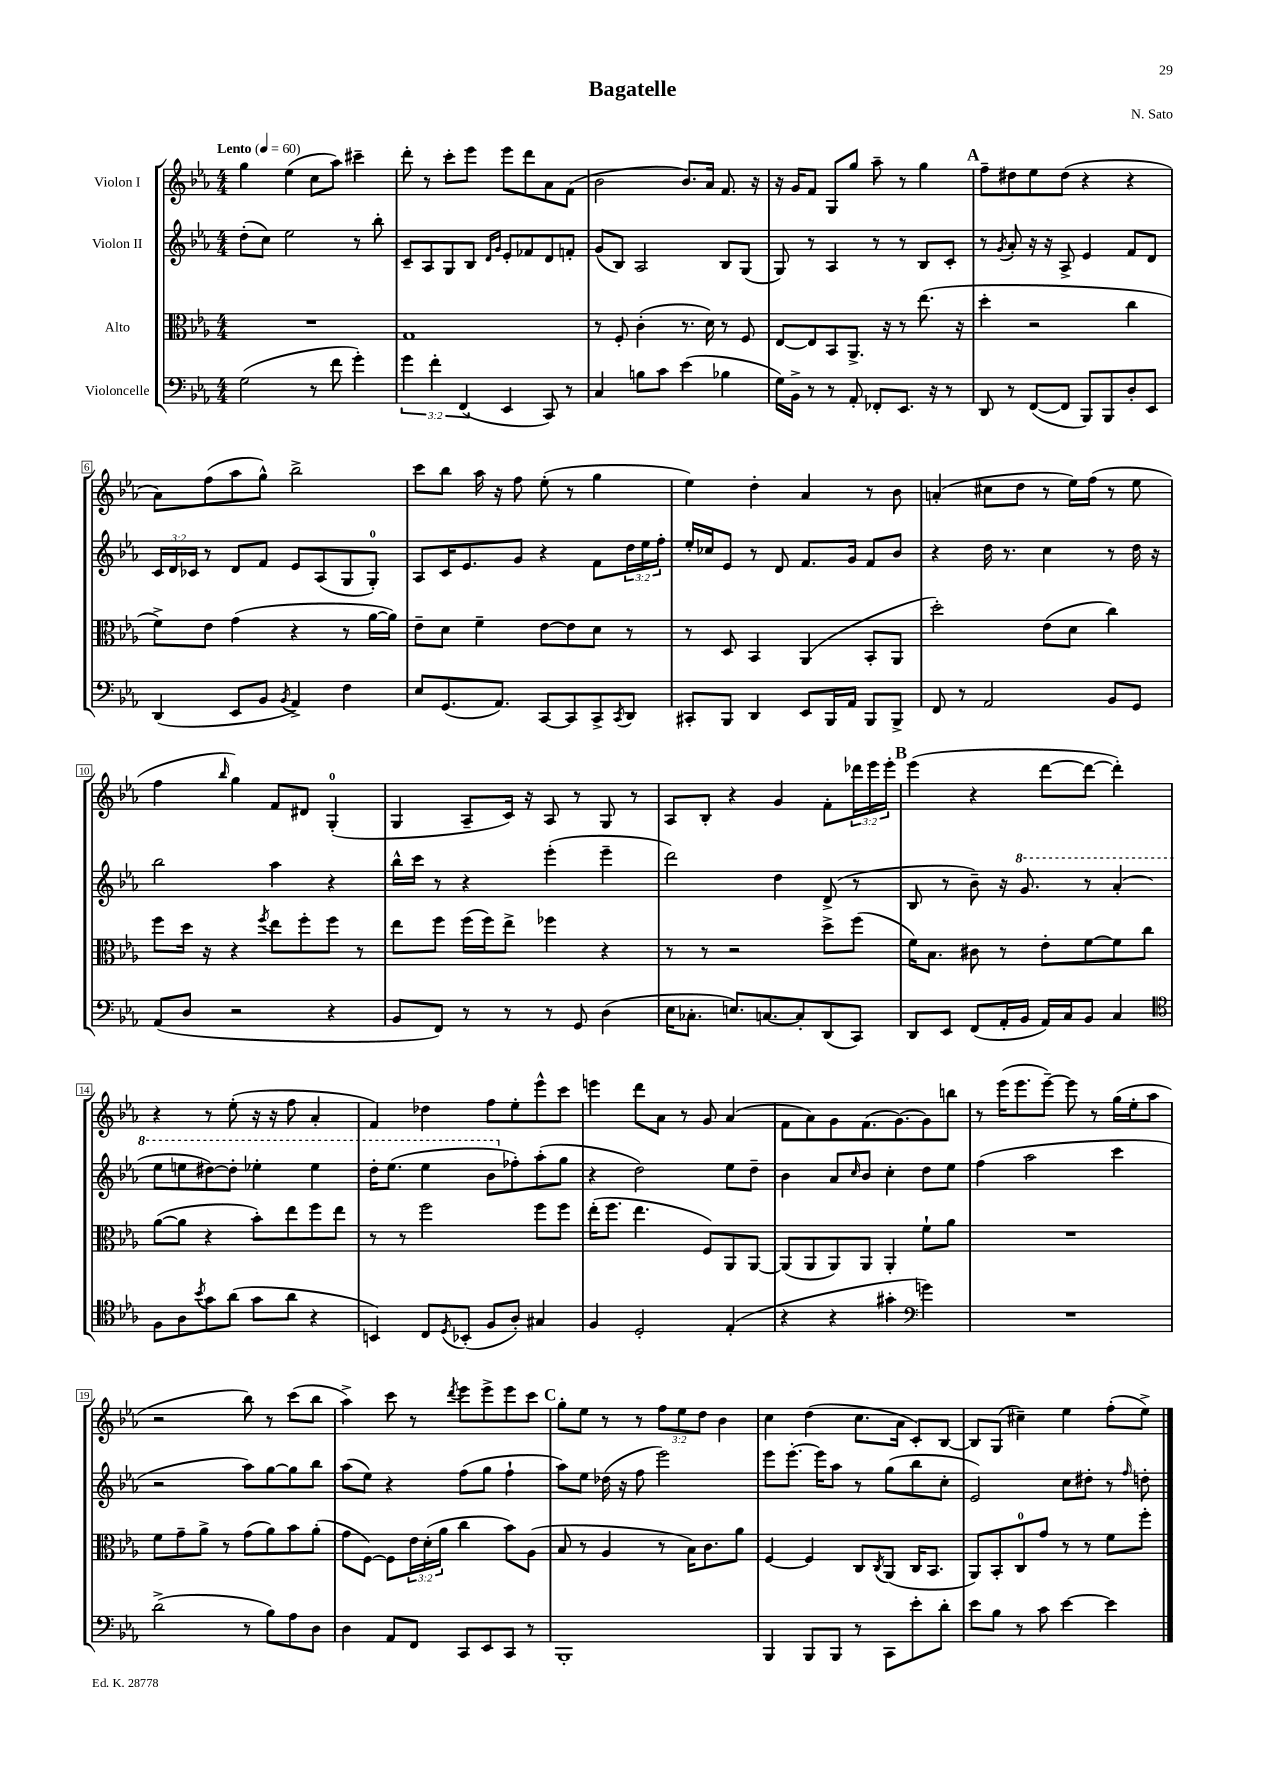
\header { title = "Bagatelle" composer = "N. Sato" }
<<
\new StaffGroup <<
\new Staff = "s0" \with { instrumentName = "Violon I" } {
    \clef treble \key ees \major \numericTimeSignature \time 4/4 \override Staff.TupletNumber.text = #tuplet-number::calc-fraction-text \tempo "Lento" 4 = 60
    g''4 ees''4( c''8 aes''8) cis'''4-- |
    d'''8-. r8 c'''8-. ees'''8 ees'''8 d'''8 aes'8 f'8( |
    bes'2 bes'8.) aes'16 f'8. r16 |
    r16 g'16 f'8 g8 g''8 aes''8-- r8 g''4 |
    \mark \markup { \bold "A" } f''8-- dis''8 ees''8 dis''8( r4 r4 |
    aes'8) f''8( aes''8 g''8-^) bes''2-> |
    c'''8 bes''8 aes''16 r16 f''8 ees''8-.( r8 g''4 |
    ees''4) d''4-. aes'4 r8 bes'8 |
    a'4-.( cis''8 d''8 r8 ees''16) f''16( r8 ees''8 |
    f''4 \grace { bes''16 } g''4) f'8 dis'8 g4-0-.( |
    g4 aes8-- c'16) r16 aes8 r8 g8 r8 |
    aes8 bes8-. r4 g'4 f'8-. \tuplet 3/2 { des'''16 ees'''16 ees'''16-. } |
    \mark \markup { \bold "B" } ees'''4( r4 d'''8~ d'''8~ d'''4-.) |
    r4 r8 ees''8-.( r16 r16 f''8 aes'4-. |
    f'4) des''4 f''8 ees''8-. ees'''8-^ c'''8 |
    e'''4 d'''8 aes'8 r8 g'8 aes'4( |
    f'8 aes'8) g'8 f'8.( g'8.~) g'8 b''8 |
    r8 ees'''16( ees'''8. ees'''8~--) ees'''8 r8 g''16( ees''16-. aes''8 |
    r2 bes''8) r8 c'''8( bes''8 |
    aes''4->) c'''8 r8 \acciaccatura { d'''8 } ees'''8 ees'''8-> ees'''8 c'''8 |
    \mark \markup { \bold "C" } g''8-. ees''8 r8 r8 \tuplet 3/2 { f''8 ees''8 d''8 } bes'4 |
    c''4 d''4( c''8. aes'16 c'8-.) bes8~ |
    bes8 g8( cis''4--) ees''4 f''8-.( ees''8->) \bar "|." |
}
\new Staff = "s1" \with { instrumentName = "Violon II" } {
    \clef treble \key ees \major \numericTimeSignature \time 4/4 \override Staff.TupletNumber.text = #tuplet-number::calc-fraction-text
    d''8-.( c''8) ees''2 r8 bes''8-. |
    c'8-- aes8 g8 bes8 \grace { d'16 g'16 } ees'8-. fes'8 d'8 f'8-. |
    g'8( bes8) aes2 bes8 g8( |
    g8) r8 aes4 r8 r8 bes8 c'8-. |
    \mark \markup { \bold "A" } r8 \acciaccatura { g'8 } aes'8-. r16 r16 aes8-> ees'4 f'8 d'8 |
    \tuplet 3/2 { c'16 d'16 ces'16 } r8 d'8 f'8 ees'8 aes8( g8 g8-0-.) |
    aes8 c'16 ees'8. g'8 r4 f'8 \tuplet 3/2 { d''16 ees''16 f''16-. } |
    ees''16-. ces''16 ees'8 r8 d'8 f'8. g'16 f'8 bes'8 |
    r4 d''16 r8. c''4 r8 d''16 r16 |
    bes''2 aes''4 r4 |
    bes''16-^ c'''16 r8 r4 ees'''4-.( ees'''4-- |
    d'''2) d''4 d'8->( r8 |
    \mark \markup { \bold "B" } bes8 r8 bes'8--) r16 \ottava #1 g''8. r8 aes''4-.( |
    ees'''8 e'''8 dis'''8~) dis'''8-. ees'''4-. ees'''4 |
    d'''16-. ees'''8.( ees'''4 bes''8 \ottava #0 fes''8-.) aes''8-.( g''8 |
    r4 d''2) ees''8 d''8-- |
    bes'4 aes'8 \grace { c''16 } bes'8 c''4-. d''8 ees''8 |
    f''4( aes''2 c'''4 |
    r2 aes''8) g''8~ g''8 bes''8 |
    aes''8( ees''8) r4 f''8( g''8 f''4-! |
    \mark \markup { \bold "C" } aes''8) ees''8 des''16( r16 f''8 ees'''2) |
    ees'''8 ees'''8.~-. ees'''16 aes''8 r8 g''8( bes''8 c''8-. |
    ees'2) c''8 dis''8-. r8 \grace { f''16 } d''8-. \bar "|." |
}
\new Staff = "s2" \with { instrumentName = "Alto" } {
    \clef alto \key ees \major \numericTimeSignature \time 4/4 \override Staff.TupletNumber.text = #tuplet-number::calc-fraction-text
    R1 |
    g1 |
    r8 f8-. c'4-.( r8. d'16) r8 f8 |
    ees8~ ees8 bes,8 aes,8.-> r16 r8 ees''8.( r16 |
    \mark \markup { \bold "A" } d''4-. r2 c''4 |
    f'8->) ees'8 g'4( r4 r8 aes'16~ aes'16) |
    ees'8-- d'8 f'4-- ees'8~ ees'8 d'8 r8 |
    r8 d8 bes,4 aes,4( bes,8-. aes,8 |
    d''2-.) ees'8( d'8 c''4) |
    f''8 d''16 r16 r4 \acciaccatura { f''8 } ees''8 f''8-. f''8 r8 |
    ees''8 f''8 f''16( f''16) ees''8-> fes''4 r4 |
    r8 r8 r2 d''8-> f''8( |
    \mark \markup { \bold "B" } f'16) bes8. cis'8 r8 ees'8-. f'8~ f'8 c''8 |
    aes'8~( aes'8 r4 bes'8-.) ees''8 f''8 ees''8 |
    r8 r8 f''2 f''8 f''8 |
    ees''16-.( f''8. ees''4. f8) aes,8 aes,8~ |
    aes,8( aes,8 aes,8) aes,8 aes,4-. f'8-! aes'8 |
    R1 |
    f'8 g'8-- aes'8-> r8 g'8( aes'8) bes'8 aes'8-.( |
    g'8 f8~) f8 \tuplet 3/2 { ees'16 d'16-.( aes'16 } c''4 bes'8) aes8( |
    \mark \markup { \bold "C" } bes8 r8 aes4 r8 bes16) c'8. aes'8 |
    f4~ f4 c8 \acciaccatura { c8 } aes,8( c16 bes,8. |
    aes,8) bes,8-. c8-0 g'8 r8 r8 f'8 f''8-. \bar "|." |
}
\new Staff = "s3" \with { instrumentName = "Violoncelle" } {
    \clef bass \key ees \major \numericTimeSignature \time 4/4 \override Staff.TupletNumber.text = #tuplet-number::calc-fraction-text
    g2( r8 f'8 g'4-.) |
    \tuplet 3/2 { g'4 f'4-. f,4( } ees,4 c,8) r8 |
    c4 b8 c'8 ees'4( bes4 |
    g16) bes,16-> r8 r8 aes,8-. fes,8-. ees,8. r16 r8 |
    \mark \markup { \bold "A" } d,8 r8 f,8~( f,8 bes,,8) bes,,8 d8-. ees,8 |
    d,4( ees,8 bes,8 \acciaccatura { bes,8 } aes,4->) f4 |
    ees8 g,8.( aes,8.) c,8~ c,8 c,8-> \acciaccatura { c,8 } d,8 |
    cis,8-. bes,,8 d,4 ees,8 bes,,16 aes,16 bes,,8 bes,,8-> |
    f,8 r8 aes,2 bes,8 g,8 |
    aes,8( d8 r2 r4 |
    bes,8 f,8) r8 r8 r8 g,8 d4( |
    ees16 ces8.-. e8.) c8.~ c8-. d,8( c,8) |
    \mark \markup { \bold "B" } d,8 ees,8 f,8( aes,16-. bes,16 aes,16) c16 bes,8 c4 |
    \clef tenor f8 aes8 \acciaccatura { bes'8 } g'8 aes'8( g'8 aes'8 r4 |
    b,4) c8 \acciaccatura { d8 } bes,8-.( f8 aes8-.) gis4 |
    f4 d2-. ees4-.( |
    r4 r4 gis'4-. \clef bass g'4) |
    R1 |
    d'2->( r8 bes8) aes8 d8 |
    d4 aes,8 f,8 c,8 ees,8 c,8 r8 |
    \mark \markup { \bold "C" } bes,,1-. |
    bes,,4 bes,,8 bes,,8 r8 c,8 ees'8-. d'8-. |
    ees'8 bes8 r8 c'8 ees'4~ ees'4 \bar "|." |
}
>>
>>
\layout { \context { \Score \override BarNumber.stencil = #(make-stencil-boxer 0.1 0.3 ly:text-interface::print) } }
